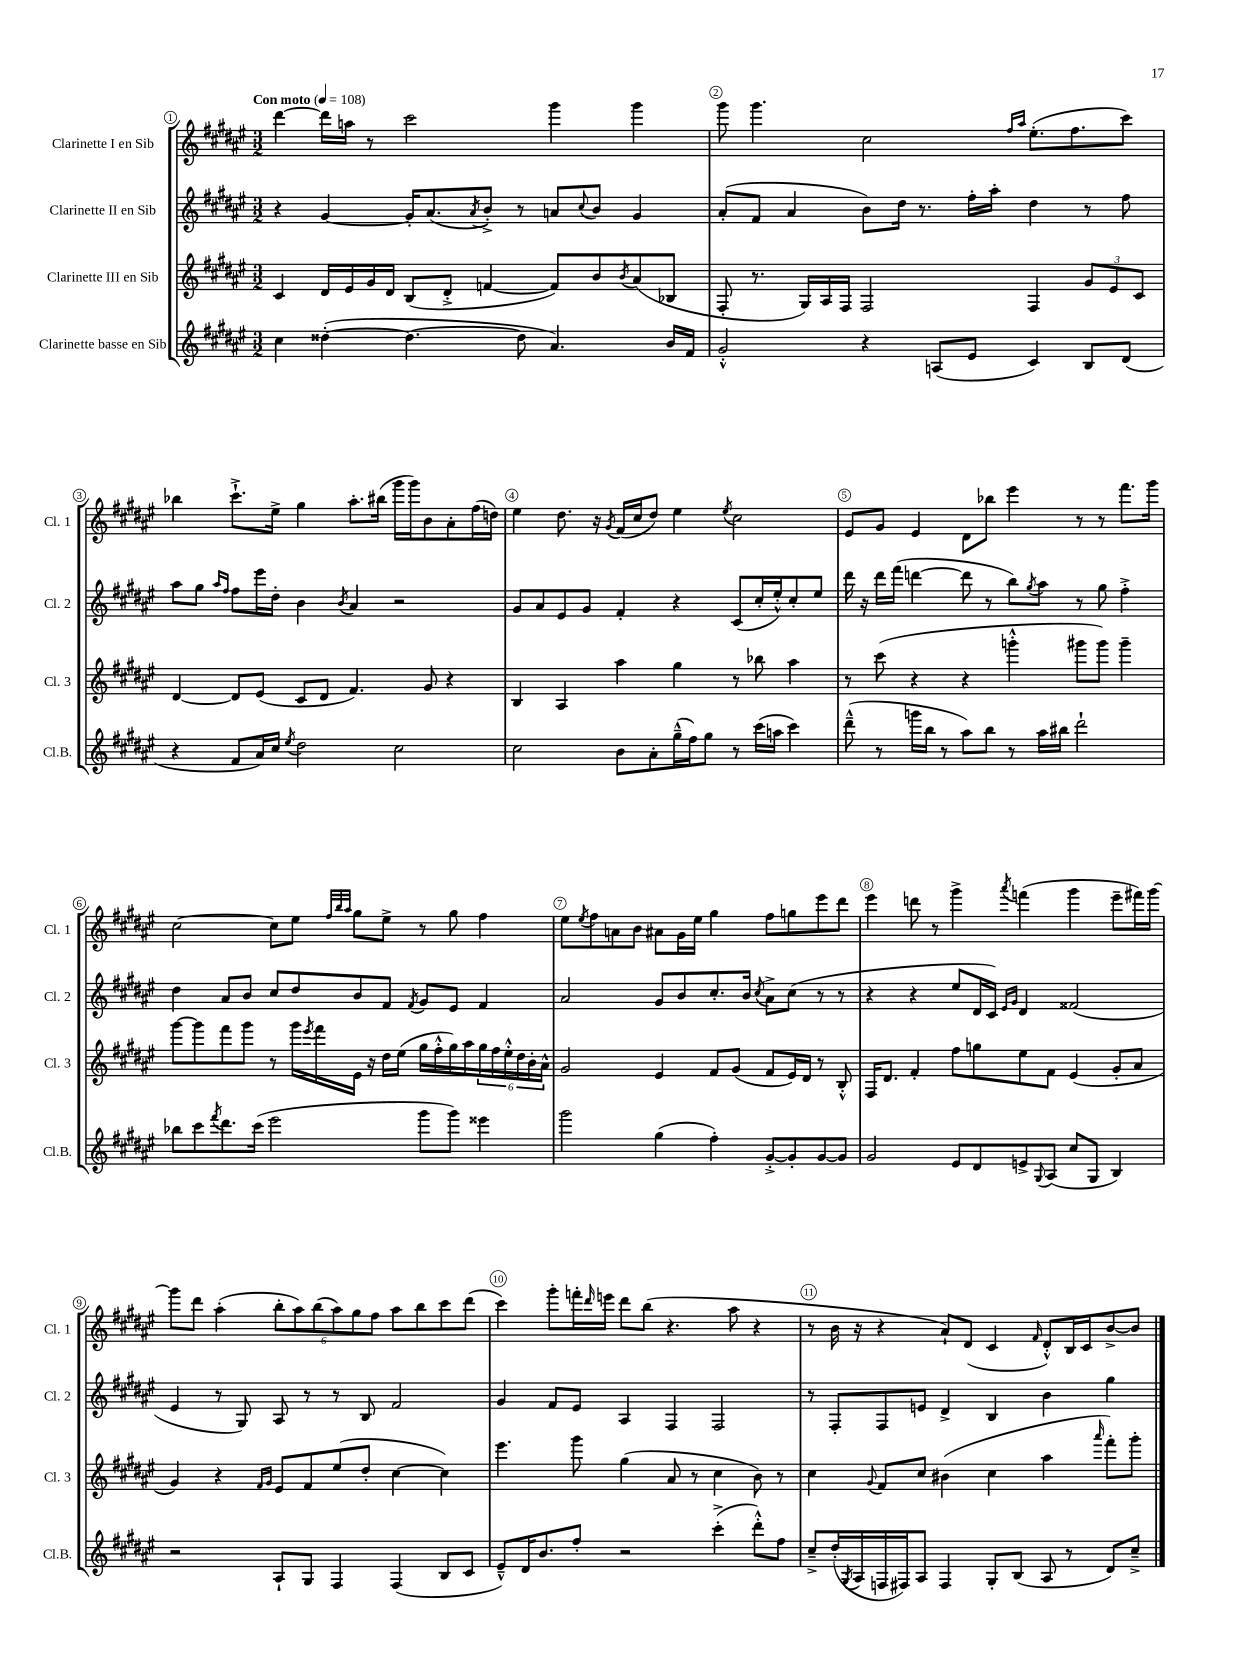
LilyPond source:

<<
\new StaffGroup <<
\new Staff = "s0" \with { instrumentName = "Clarinette I en Sib" shortInstrumentName = "Cl. 1" } {
    \clef treble \key fis \major \numericTimeSignature \time 3/2 \tempo "Con moto" 4 = 108
    dis'''4~ dis'''16 a''16 r8 cis'''2 gis'''4 gis'''4 |
    gis'''8 gis'''4. cis''2 \grace { fis''16 ais''16 } eis''8.-.( fis''8. cis'''8) |
    bes''4 cis'''8.-!-> eis''16-> gis''4 ais''8.-. bis''16( gis'''16 gis'''16) b'8 ais'8-. fis''16( d''16) |
    eis''4 dis''8. r16 \acciaccatura { gis'8 } fis'16( cis''16 dis''8) eis''4 \acciaccatura { eis''8 } cis''2 |
    eis'8 gis'8 eis'4 dis'8 bes''8 eis'''4 r8 r8 fis'''8. gis'''16 |
    cis''2~ cis''8 eis''8 \grace { fis''32 b''32 ais''32 } gis''8 eis''8-> r8 gis''8 fis''4 |
    eis''8 \acciaccatura { eis''8 } fis''8 a'8 b'8 ais'8 gis'16 eis''16 gis''4 fis''8 g''8 eis'''8 dis'''8 |
    eis'''4 d'''8 r8 gis'''4-> \acciaccatura { ais'''8 } f'''4( gis'''4 eis'''8-- fis'''16) gis'''16~ |
    gis'''8 dis'''8 ais''4-.( \tuplet 6/4 { b''8-. ais''8) b''8( ais''8) gis''8 fis''8 } ais''8 b''8 cis'''8 dis'''8( |
    cis'''4) gis'''8-. f'''16-. \grace { dis'''16 } e'''16 dis'''8 b''8( r4. ais''8 r4 |
    r8 b'16 r16 r4 ais'8-!) dis'8( cis'4 \grace { fis'16 } dis'8-.-^) b16 cis'16 b'8~-> b'8 \bar "|." |
}
\new Staff = "s1" \with { instrumentName = "Clarinette II en Sib" shortInstrumentName = "Cl. 2" } {
    \clef treble \key fis \major \numericTimeSignature \time 3/2
    r4 gis'4~ gis'16-. ais'8.( \acciaccatura { ais'8 } b'8-.->) r8 a'8 \appoggiatura { cis''8 } b'8 gis'4 |
    ais'8-.( fis'8 ais'4 b'8) dis''16 r8. fis''16-. ais''16-. dis''4 r8 fis''8 |
    ais''8 gis''8 \grace { ais''16 fis''16 } fis''8 eis'''16 dis''16-. b'4 \acciaccatura { b'8 } ais'4 r2 |
    gis'8 ais'8 eis'8 gis'8 fis'4-. r4 cis'8( cis''16-. eis''16-.-^) cis''8-. eis''8 |
    dis'''16 r16 dis'''16 fis'''16( d'''4~ d'''8 r8 b''8) \acciaccatura { gis''8 } ais''8 r8 gis''8 fis''4-.-> |
    dis''4 ais'8 b'8 cis''8 dis''8 b'8 fis'8 \acciaccatura { fis'8 } gis'8 eis'8 fis'4 |
    ais'2 gis'8 b'8 cis''8.-. b'16 \acciaccatura { cis''8 } ais'8-> cis''8( r8 r8 |
    r4 r4 eis''8 dis'16 cis'16) \grace { eis'16 gis'16 } dis'4 fisis'2( |
    eis'4 r8 gis8) ais8 r8 r8 b8 fis'2 |
    gis'4 fis'8 eis'8 ais4 fis4 fis2 |
    r8 fis8-. fis8 e'8 dis'4-> b4 b'4 gis''4 \bar "|." |
}
\new Staff = "s2" \with { instrumentName = "Clarinette III en Sib" shortInstrumentName = "Cl. 3" } {
    \clef treble \key fis \major \numericTimeSignature \time 3/2
    cis'4 dis'16 eis'16 gis'16 dis'16 b8( dis'8-.-> f'4~ f'8) b'8 \acciaccatura { b'8 } ais'8( bes8 |
    fis8-. r8. gis16) ais16 fis16 fis2 fis4 \tuplet 3/2 { gis'8 eis'8 cis'8 } |
    dis'4~ dis'8 eis'8( cis'8 dis'8 fis'4.) gis'8 r4 |
    b4 ais4 ais''4 gis''4 r8 bes''8 ais''4 |
    r8 cis'''8( r4 r4 g'''4-.-^ gis'''8 gis'''8) gis'''4-- |
    gis'''8~ gis'''8 fis'''8 gis'''8 r8 gis'''16 \acciaccatura { eis'''8 } fis'''16 eis'16 r16 dis''16 eis''16( gis''16 fis''16-.-^ gis''16) ais''16 \tuplet 6/4 { gis''16 fis''16 eis''16-.-^ dis''16 b'16-. ais'16-^ } |
    gis'2 eis'4 fis'8 gis'8( fis'8 eis'16) dis'16 r8 b8-.-^ |
    fis16 dis'8. fis'4-. fis''8 g''8 eis''8 fis'8 eis'4( gis'8-. ais'8 |
    gis'4) r4 \grace { fis'16 gis'16 } eis'8 fis'8 eis''8( dis''8-. cis''4~ cis''4) |
    eis'''4. gis'''8 gis''4( ais'8 r8 cis''4 b'8) r8 |
    cis''4 \appoggiatura { gis'8 } fis'8 cis''8 bis'4( cis''4 ais''4 \grace { ais'''16 } fis'''8-.) gis'''8-. \bar "|." |
}
\new Staff = "s3" \with { instrumentName = "Clarinette basse en Sib" shortInstrumentName = "Cl.B." } {
    \clef treble \key fis \major \numericTimeSignature \time 3/2
    cis''4 disis''4~-.( disis''4.~ disis''8 ais'4.) b'16 fis'16 |
    gis'2-.-^ r4 a8( eis'8 cis'4) b8 dis'8( |
    r4 fis'8 ais'16) cis''16 \acciaccatura { eis''8 } dis''2 cis''2 |
    cis''2 b'8 ais'8-. gis''16---^( fis''16) gis''8 r8 cis'''16( a''16 cis'''4) |
    dis'''8---^( r8 g'''16 b''16 r8 ais''8) b''8 r8 ais''16 bis''16 dis'''2-! |
    bes''8 cis'''8 \acciaccatura { fis'''8 } dis'''8. cis'''16( eis'''2 gis'''8 gis'''8) eisis'''4 |
    gis'''2 gis''4( fis''4-.) gis'8~-.-> gis'8-. gis'8~ gis'8 |
    gis'2 eis'8 dis'8 e'8-> \appoggiatura { gis8 } ais8( cis''8 gis8 b4) |
    r2 ais8-! gis8 fis4 fis4( b8 cis'8 |
    eis'8---^) dis'16 b'8. fis''8-. r2 cis'''4-.->( dis'''8-.-^) fis''8 |
    cis''8---> dis''16-.( \acciaccatura { gis8 } ais16 f16 fis16) ais8 fis4 gis8-. b8( ais8 r8 dis'8) cis''8---> \bar "|." |
}
>>
>>
\layout { \context { \Score \override BarNumber.break-visibility = ##(#f #t #t) barNumberVisibility = #all-bar-numbers-visible \override BarNumber.stencil = #(make-stencil-circler 0.1 0.3 ly:text-interface::print) } }
